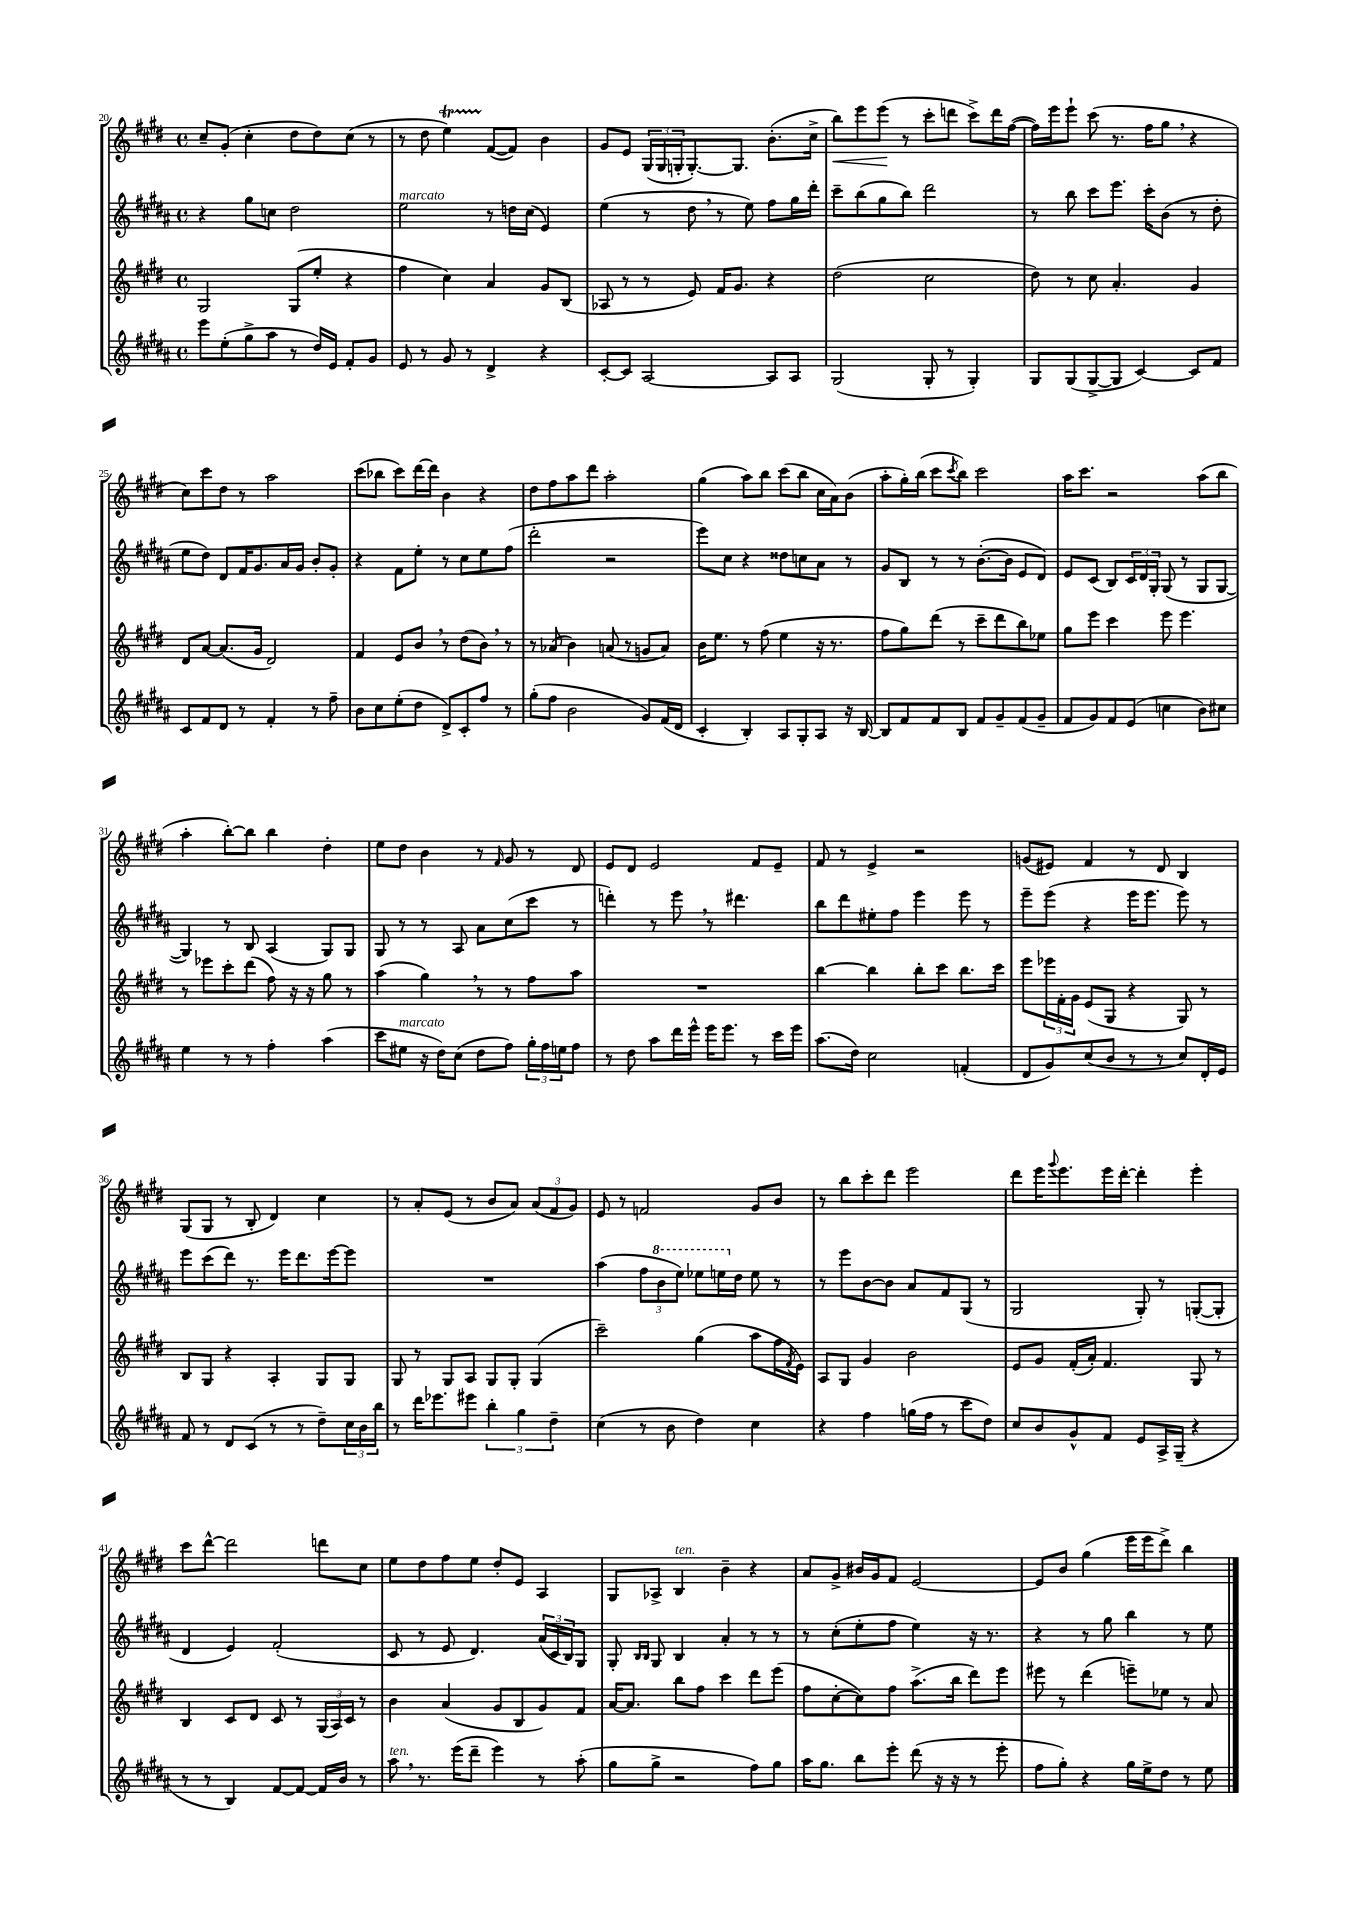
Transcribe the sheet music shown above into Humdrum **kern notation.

**kern	**kern	**kern	**kern
*staff4	*staff3	*staff2	*staff1
*clefG2	*clefG2	*clefG2	*clefG2
*k[f#c#g#d#a#]	*k[f#c#g#d#]	*k[f#c#g#d#a#]	*k[f#c#g#d#]
*M4/4	*M4/4	*M4/4	*M4/4
*met(c)	*met(c)	*met(c)	*met(c)
8eee	2G#	4r	8cc#~
(8ee'	.	.	(8g#'
8gg#^	.	8gg#	4cc#'
8aa#	.	8cc	.
8r	(8G#	2dd#	8dd#
16dd#)	8ee'	.	8dd#)
16e	.	.	.
8f#'	4r	.	(8cc#
8g#	.	.	8r
=	=	=	=
8e	4ff#	2ee	8r
8r	.	.	8dd#
8g#	4cc#)	.	4ee)
8r	.	.	.
4d#^	4a	8r	([8f#
.	.	16dd	8f#])
.	.	(16cc#	.
4r	8g#	4e)	4b
.	(8B	.	.
=	=	=	=
[8c#'	8A-	(4ee	8g#
8c#]	8r	.	8e
[2A#	8r	8r	(24G#
.	.	.	24G#
.	.	.	24G'
.	8e)	8dd#	[8.G')
.	16f#	8r	.
.	8.g#	.	8.G]
.	.	8ee)	.
8A#]	4r	8ff#	(8.b'
8A#	.	16gg#	.
.	.	16ddd#'	16cc#^
=	=	=	=
(2G#	(2dd#	8ccc#~	8bb)
.	.	(8bb	8eee
.	.	8gg#	(8eee
.	.	8bb)	8r
8G#'	2cc#	2ddd#	8ccc#'
8r	.	.	8ddd
4G#')	.	.	8ccc#^)
.	.	.	16ddd
.	.	.	([16ff#
=	=	=	=
8G#	8dd#)	8r	16ff#])
.	.	.	16eee
(8G#	8r	8bb	8eee`
[8G#^	8cc#	8ccc#	(8ccc#
8G#]	4.a'	8.eee	8.r
[4c#)	.	.	.
.	.	16ccc#'	16ff#
.	.	(8b	8gg#
8c#]	4g#	8r	4r
8f#	.	8dd#'	.
=	=	=	=
8c#	8d#	8ee	8cc#)
8f#	[8a	8dd#)	8ccc#
8d#	(8.a]	8d#	8dd#
8r	.	16f#	8r
.	16g#	8.g#	.
4f#'	2d#)	.	2aa
.	.	16a#	.
.	.	16g#	.
8r	.	8b'	.
8ff#~	.	8g#'	.
=	=	=	=
8b	4f#	4r	(8ccc#
8cc#	.	.	8bb-
(8ee'	8e	8f#	8ccc#)
8dd#	8b	8ee'	[16ddd#
.	.	.	16ddd#]
8d#^)	8r	8r	4b
8c#'	(8dd#	8cc#	.
8ff#	8b)	8ee	4r
8r	8r	(8ff#	.
=	=	=	=
(8gg#'	8r	2ddd#'	8dd#
8ff#	(8a-	.	8ff#
2b	4b)	.	8aa
.	.	.	8ddd#
.	(8a	2r	2aa'
.	8r	.	.
8g#)	8g	.	.
(16f#	8a)	.	.
16d#	.	.	.
=	=	=	=
4c#'	16b	8eee)	(4gg#
.	8.ee	.	.
.	.	8cc#	.
4B')	8r	4r	8aa)
.	(8ff#	.	8bb
8A#	4ee	8dd##	(8ccc#
8G#'	.	8cc	8bb
8A#	16r	8a#	16cc#
.	8.r	.	16a)
16r	.	8r	(8b
[16B	.	.	.
=	=	=	=
8B]	8ff#	8g#	8aa'
8f#	8gg#)	8B	16gg#')
.	.	.	(16bb
8f#	(8ddd#	8r	8ccc#
.	.	.	8qccc#
8B	8r	8r	8bb)
8f#	8ccc#~	([8.b'	2ccc#
8g#~	8ddd#	.	.
.	.	16b]	.
(8f#	8bb)	8e	.
8g#~	8ee-	8d#)	.
=	=	=	=
8f#	8gg#	8e	16aa
.	.	.	8.ccc#
8g#)	8eee	(8c#	.
8f#	4ccc#	8B)	2r
(8e	.	24c#	.
.	.	24d#	.
.	.	24G#'	.
4cc	8eee	(8G#	.
.	4.eee	8r	.
8b)	.	8G#	(8aa
8cc#	.	[8G#	8bb
=	=	=	=
4ee	8r	4G#])	4aa'
.	8eee-	.	.
8r	8ccc#'	8r	[8bb')
8r	(8ddd#	8B	8bb]
4ff#'	8ff#)	(4A#	4bb
.	16r	.	.
.	16r	.	.
(4aa#	8gg#	8G#)	4dd#'
.	8r	8G#	.
=	=	=	=
8ccc#	(4aa	8G#	8ee
8ee#	.	8r	8dd#
16r	4gg#)	8r	4b
16dd#)	.	.	.
(8cc#	.	8A#	.
8dd#	8r	8a#	8r
.	.	.	16qqf#
8ff#)	8r	(8cc#	8g#
24gg#'	8ff#	8ccc#	8r
24ff#	.	.	.
24ee	.	.	.
8ff#	8aa	8r	8d#
=	=	=	=
8r	1r	4ddd')	8e
8dd#	.	.	8d#
8aa#	.	8r	2e
16ddd#	.	8eee	.
16eee^^	.	.	.
16eee	.	8r	.
8.eee	.	.	.
.	.	4.ddd#	.
8r	.	.	8f#
16ccc#	.	.	8e~
16eee	.	.	.
=	=	=	=
(8.aa#	[4bb	8bb	8f#
.	.	8ddd#	8r
16dd#)	.	.	.
2cc#	4bb]	8ee#'	4e^
.	.	8ff#	.
.	8bb'	4eee	2r
.	8ccc#	.	.
(4f'	8.bb	8eee	.
.	.	8r	.
.	16ccc#	.	.
=	=	=	=
8d#	8eee	8eee~	(8g
8g#)	24eee-	(8eee	8e#)
.	24f#'	.	.
.	24g#	.	.
(8cc#	(8e	4r	4f#
8b	8G#	.	.
8r	4r	16eee	8r
.	.	8.eee	.
8r	.	.	8d#
8cc#)	8G#)	8eee)	4B
16d#'	8r	8r	.
16e	.	.	.
=	=	=	=
8f#	8B	8eee	(8G#
8r	8G#	(8ccc#	8G#
8d#	4r	8ddd#)	8r
(8c#	.	8.r	8B'
8r	4A'	.	4d#)
.	.	16eee	.
8r	.	8.ddd#	.
8dd#~)	8G#	.	4cc#
.	.	[16eee	.
24cc#	8G#	8eee]	.
24b	.	.	.
24bb	.	.	.
=	=	=	=
8r	8G#	1r	8r
16ddd#	8r	.	8a'
8.eee-	.	.	.
.	8G#	.	(8e
8eee#	8A	.	8r
6bb'	8G#	.	8b
.	8G#'	.	8a)
6gg#	.	.	.
.	(4G#	.	(12a
6dd#~	.	.	12f#
.	.	.	12g#)
=	=	=	=
(4cc#	2ccc#~)	(4aa#	8e
.	.	.	8r
8r	.	12ff#	2f
.	.	12bb	.
8b	.	.	.
.	.	12eee)	.
4dd#)	(4gg#	8eee-	.
.	.	16eee	.
.	.	16dd#	.
4cc#	8aa	8ee	8g#
.	16ff#	8r	8b
.	8qf#	.	.
.	16e)	.	.
=	=	=	=
4r	8A	8r	8r
.	8G#	8eee	8bb
4ff#	4g#	[8b	8ccc#'
.	.	8b]	8ddd#
(16gg	2b	8a#	2eee
16ff#	.	.	.
8r	.	8f#	.
8ccc#	.	(8G#	.
8dd#)	.	8r	.
=	=	=	=
8cc#	8e	2G#	8ddd#
8b	8g#	.	16eee
.	.	.	8qqggg#
.	.	.	8.eee
8g#^^	(16f#'	.	.
.	16a')	.	.
8f#	4.f#	.	16eee
.	.	.	[16ddd#'
8e	.	8G#')	4ddd#']
16A#^	.	8r	.
(16G#~	.	.	.
4r	8G#	([8G'	4eee'
.	8r	8G']	.
=	=	=	=
8r	4B	4d#	8ccc#
8r	.	.	[8ddd#^^
4B)	8c#	4e)	2ddd#]
.	8d#	.	.
[8f#	8c#	(2f#'	.
8f#_	8r	.	.
16f#]	(24G#	.	8ddd
.	24A)	.	.
16b	.	.	.
.	24c#	.	.
8r	8r	.	8cc#
=	=	=	=
8aa#	4b	8c#	8ee
8.r	.	8r	8dd#
.	(4a	8e	8ff#
(16eee	.	.	.
8ddd#~	.	4.d#)	8ee
4eee)	8g#	.	8dd#'
.	8B	.	8e
8r	8g#)	(24a#	4A
.	.	24c#	.
.	.	24B)	.
(8aa#'	8f#	8G#	.
=	=	=	=
8gg#	[16a	8G#'	8G#
.	8.a]	.	.
.	.	16qqB	.
.	.	16qqB	.
8gg#^	.	8G#	8A-^
2r	8bb	4B	4B
.	8ff#	.	.
.	4ccc#	4a#'	4b~
8ff#)	8ddd#	8r	4r
8gg#	(8eee	8r	.
=	=	=	=
16aa#	8ff#	8r	8a
8.gg#	.	.	.
.	[8cc#'	(8cc#'	8g#^
8bb	8cc#])	8ee'	16b#
.	.	.	16g#
8eee'	8ff#	8ff#	8f#
(8ddd#	(8.aa^	4ee)	[2e
16r	.	.	.
16r	16bb	.	.
8r	8ddd#)	16r	.
.	.	8.r	.
8eee'	8eee	.	.
=	=	=	=
8ff#	8eee#	4r	8e]
8gg#')	8r	.	8b
4r	(4ddd#	8r	(4gg#
.	.	8gg#	.
16gg#	8eee~)	4bb	16eee
16ee^	.	.	16eee
8dd#	8ee-	.	8ddd#^)
8r	8r	8r	4bb
8ee	8a	8ee	.
==	==	==	==
*-	*-	*-	*-
